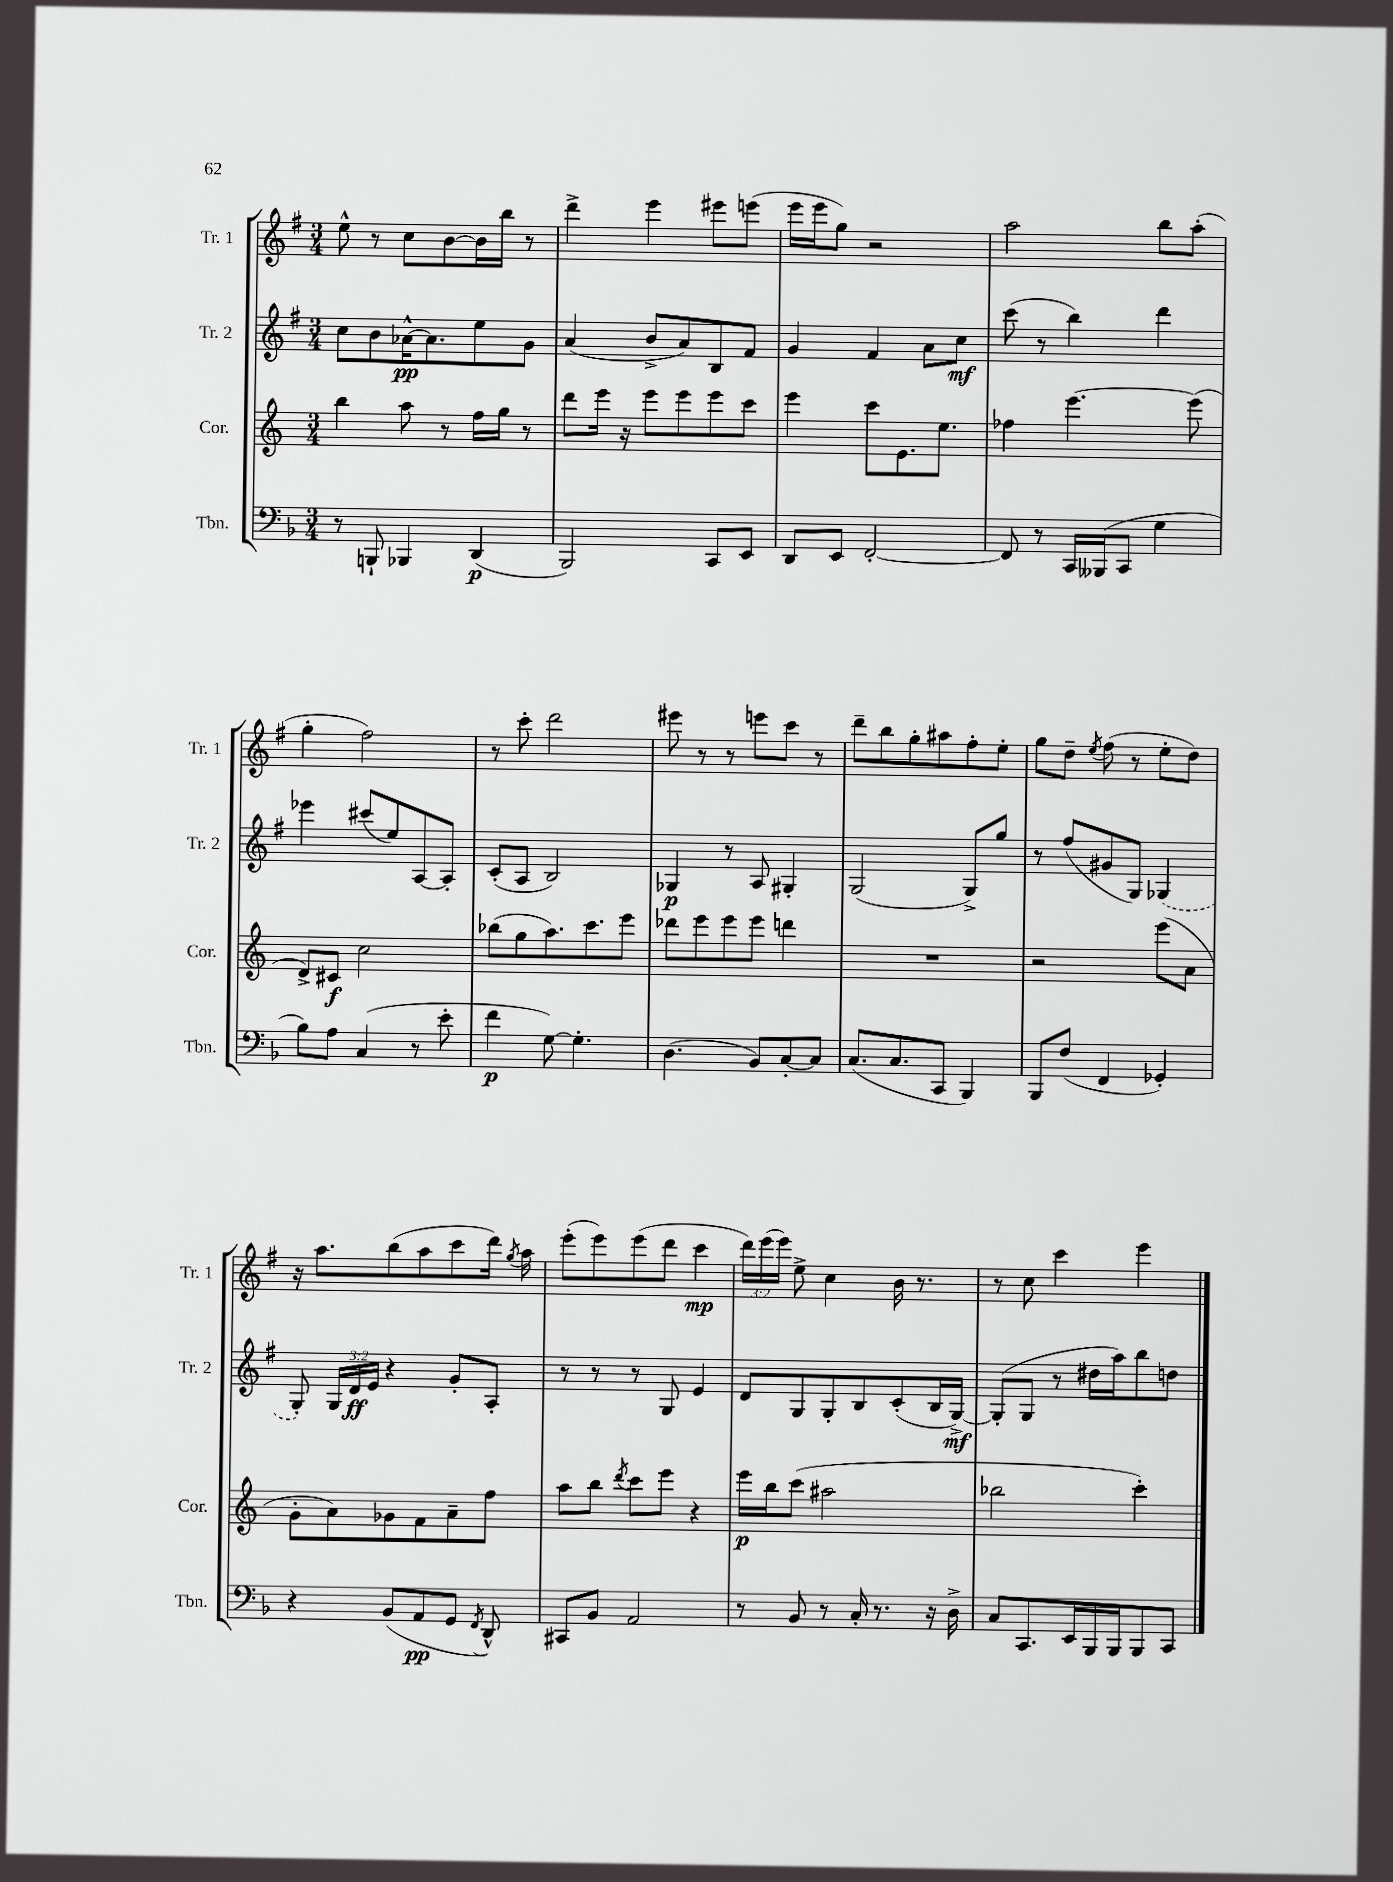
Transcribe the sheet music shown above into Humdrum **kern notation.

**kern	**kern	**kern	**kern
*staff4	*staff3	*staff2	*staff1
*clefF4	*clefG2	*clefG2	*clefG2
*k[b-]	*k[]	*k[f#]	*k[f#]
*M3/4	*M3/4	*M3/4	*M3/4
8r	4bb\	8cc\L	8ee^^\
8BBB`/	.	8b\	8r
4BBB-/	8aa\	[16a-^^\K	8cc\L
.	.	8.a-\]	.
.	8r	.	[8b\
(4DD/	16ff\LL	8ee\	16b\]L
.	16gg\JJ	.	16bb\JJ
.	8r	8g\J	8r
=	=	=	=
2BBB-/)	8ddd\L	(4a/	4ddd^\
.	16eee\Jk	.	.
.	16r	.	.
.	8eee\L	8b^/L	4eee\
.	8eee\	8a/)	.
8CC/L	8eee\	8B/	8eee#\L
8EE/J	8ccc\J	8f#/J	(8eee\J
=	=	=	=
8DD/L	4eee\	4g/	16eee\LL
.	.	.	16eee\J
8EE/J	.	.	8gg\J)
[2FF'/	8ccc\L	4f#/	2r
.	8.e\	.	.
.	.	8a\L	.
.	8.ee\J	.	.
.	.	8cc\J	.
=	=	=	=
8FF/]	4ff-\	(8ccc\	2aa\
8r	.	8r	.
16CC/LL	[4.eee\	4bb\)	.
(16BBB--/J	.	.	.
8CC/J	.	.	.
4G\	.	4ddd\	8bb\L
.	(8eee\]	.	(8aa'\J
=	=	=	=
8B-\L)	8d^/L)	4eee-\	4gg'\
8A\J	8c#/J	.	.
(4C/	2cc\	(8ccc#/L	2ff#\)
.	.	8ee/)	.
8r	.	[8A/	.
8e'\	.	8A'/]J	.
=	=	=	=
4f\	(8bb-\L	(8c'/L	8r
.	8gg\	8A/J	8ccc'\
[8G\)	8.aa\)	2B/)	2ddd\
4.G'\]	.	.	.
.	8.ccc\	.	.
.	8eee\J	.	.
=	=	=	=
(4.D\	8ddd-\L	4G-/	8eee#\
.	8eee\	.	8r
.	8eee\	8r	8r
8BB-/L)	8eee\J	8A/	8eee\L
[8C'/	4ddd\	4G#'/	8ccc\J
8C/]J	.	.	8r
=	=	=	=
(8.C/L	2.r	(2G/	8ddd~\L
.	.	.	8bb\
8.C/	.	.	.
.	.	.	8gg'\
8CC/J	.	.	8aa#\
4BBB-/)	.	8G^/L)	8ff#'\
.	.	8gg/J	8ee'\J
=	=	=	=
8BBB-/L	2r	8r	8gg\L
(8F/J	.	(8ff#/L	8dd~\J
.	.	.	8qee/
4FF/	.	8g#/	(8ff#\
.	.	8G/J)	8r
4GG-'/)	(8eee\L	(4G-/	8ee'\L
.	8a\J	.	8dd\J)
=	=	=	=
4r	8g'\L	8G'/)	16r
.	.	.	8.aa\L
.	8a\)	24G/LL	.
.	.	24d/	.
.	.	24e/JJ	.
(8BB-/L	8g-\	4r	(8bb\
8AA/	8f\	.	8aa\
8GG/J	8a~\	8g'/L	8ccc\
8qFF/	.	.	.
8DD^^/)	8ff\J	8A'/J	16ddd\Jk)
.	.	.	8qgg/
.	.	.	16aa\
=	=	=	=
8CC#/L	8aa\L	8r	(8eee'\L
8BB-/J	8bb\J	8r	8eee\)
.	8qddd/	.	.
2AA/	8ccc\L	8r	(8eee\
.	8eee\J	8G/	8ddd\J
.	4r	4e/	4ccc\
=	=	=	=
8r	16eee\LL	8d/L	24ddd\LL)
.	.	.	(24eee\
.	16bb\J	.	.
.	.	.	24eee\JJ)
8BB-/	(8ccc\J	8G/	8ee^\
8r	2aa#\	8G'/	4cc\
16C'/	.	8B/	.
8.r	.	.	.
.	.	(8c'/	16b\
.	.	.	8.r
16r	.	16B/L	.
16D^\	.	[16G^/JJ)	.
=	=	=	=
8C/L	2bb-\	(8G'/]L	8r
8.CC/	.	8G/J	8cc\
.	.	8r	4ccc\
16EE/L	.	.	.
16BBB-/	.	16dd#\LL	.
16BBB-/J	.	16aa\J)	.
8BBB-/	4ccc'\)	8bb\	4eee\
8CC/J	.	8dd\J	.
==	==	==	==
*-	*-	*-	*-
